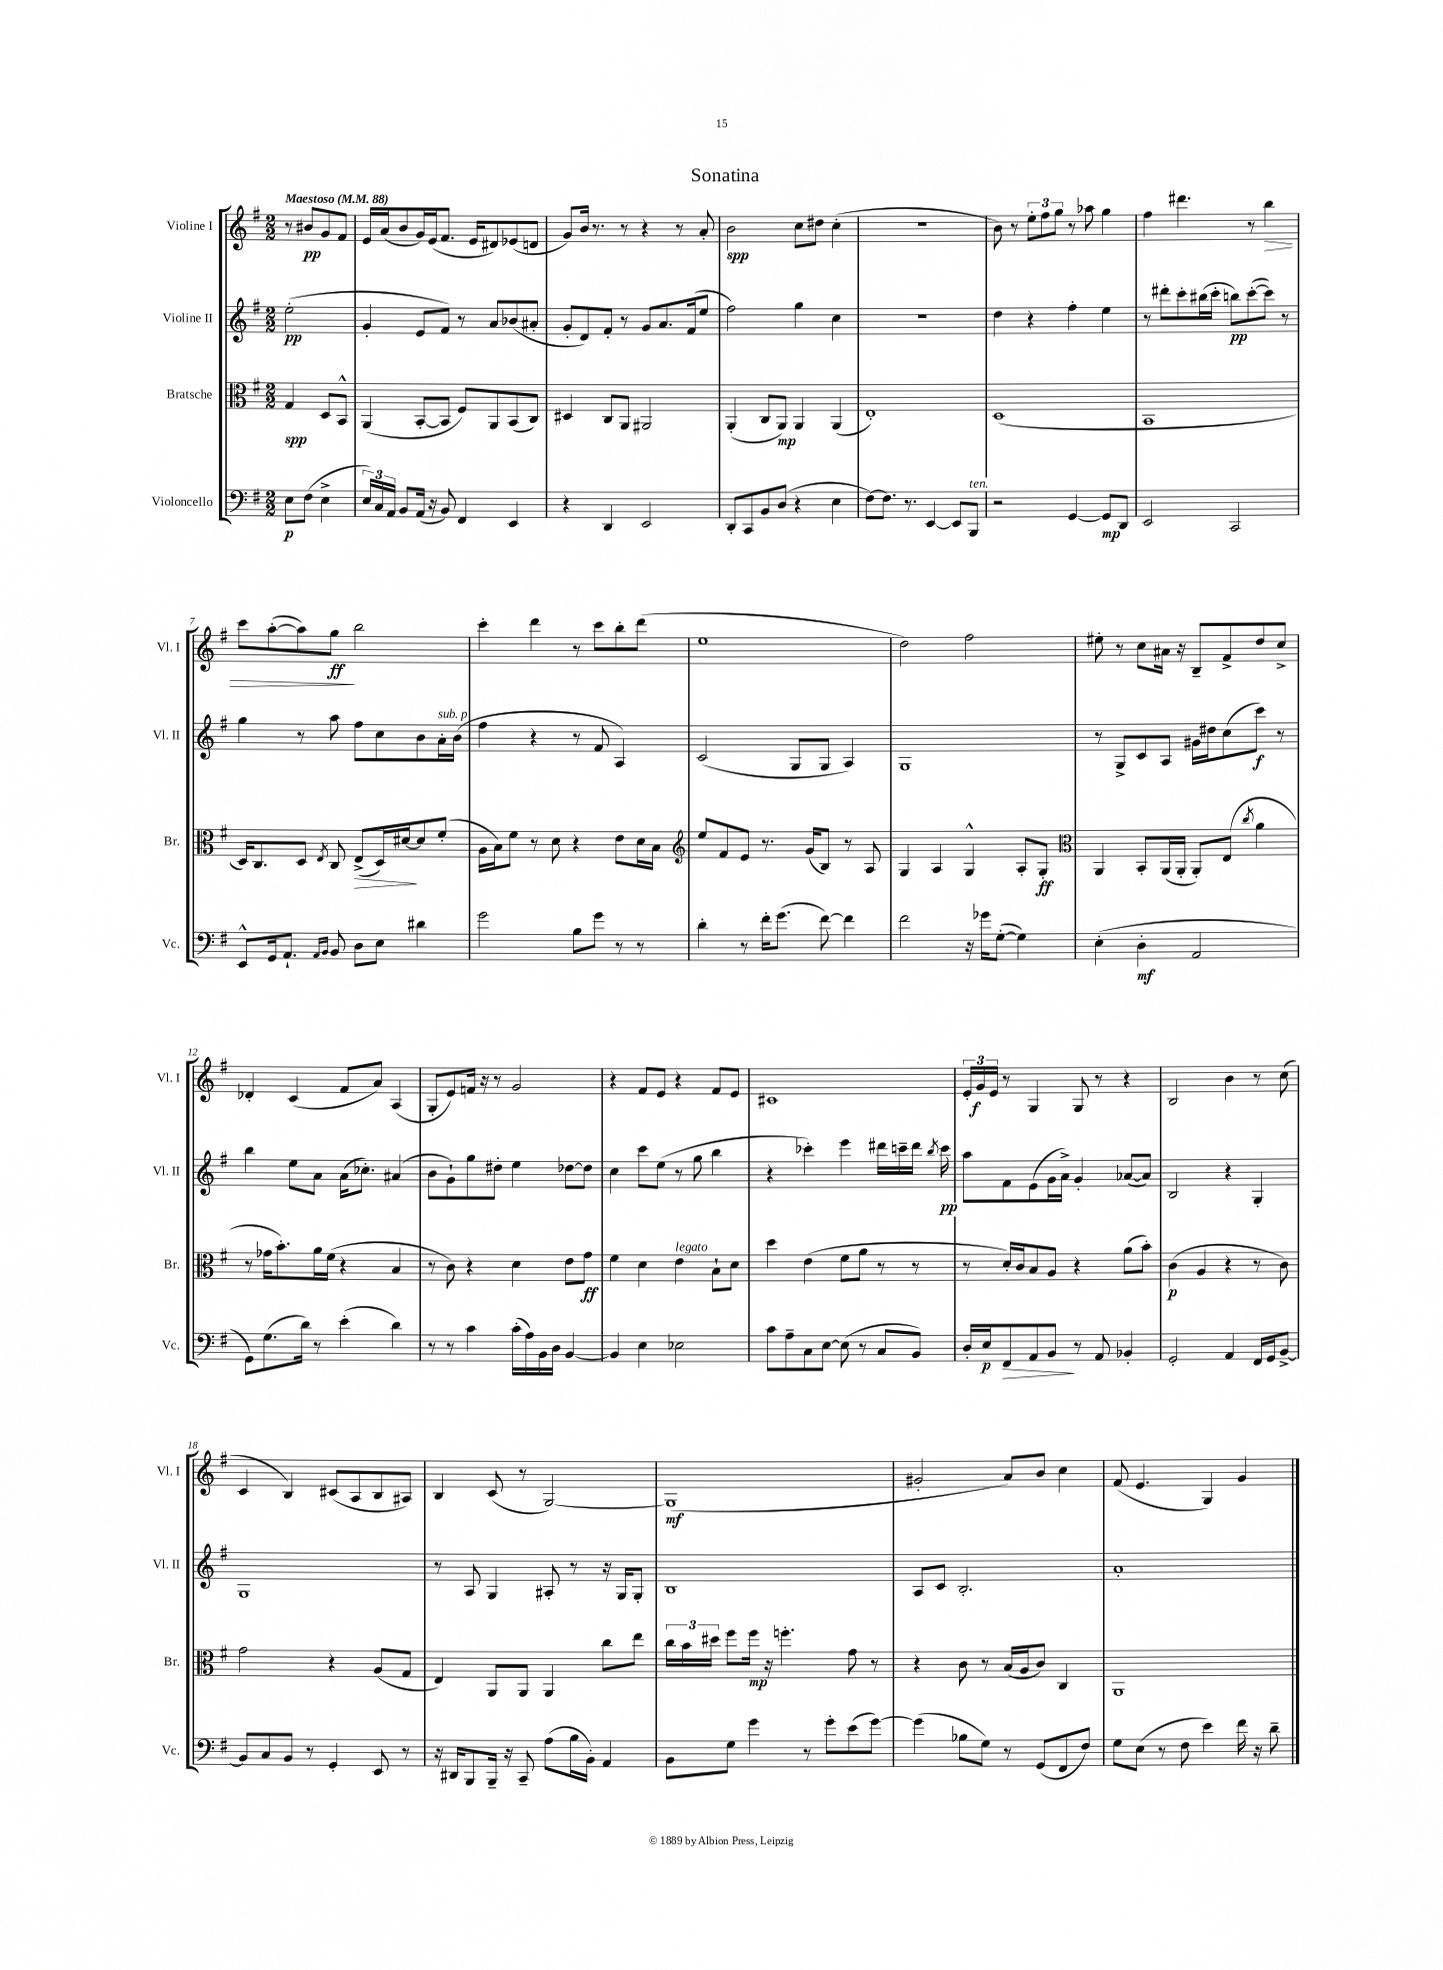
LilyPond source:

\header { title = "Sonatina" }
<<
\new StaffGroup <<
\new Staff = "s0" \with { instrumentName = "Violine I" shortInstrumentName = "Vl. I" } {
    \clef treble \key g \major \numericTimeSignature \time 2/2 \partial 2 \tempo "Maestoso" 4 = 88
    \autoBeamOff r8 bis'8[\pp g'8 fis'8] |
    e'16[ a'16( b'8 g'16) e'16( fis'8.] e'16[ dis'8) ees'8( d'8] |
    g'8[) b'16] r8. r8 r4 r8 a'8-. |
    b'2\spp c''8[ dis''8] c''4-.( |
    R1 |
    b'8) r8 \tuplet 3/2 { e''8[-. fis''8 g''8] } r8 aes''8 g''4 |
    fis''4 dis'''4. r8 b''4\> |
    c'''8[ a''8~-.( a''8) g''8]\ff\! b''2 |
    c'''4-. d'''4 r8 c'''8[ b''8-. d'''8]( |
    e''1 |
    d''2) fis''2 |
    eis''8-. r8 c''8[ ais'16] r16 b8[-- fis'8-> d''8 c''8]-> |
    des'4-. c'4( fis'8[ a'8]) a4( |
    g8[-. e'8) f'16] r16 r8 g'2 |
    r4 fis'8[ e'8] r4 fis'8[ e'8] |
    cis'1 |
    \tuplet 3/2 { e'16[-. g'16\f e'16] } r8 g4 g8 r8 r4 |
    b2 b'4 r8 c''8( |
    c'4 b4) cis'8[( a8 b8 ais8]) |
    b4 c'8( r8 g2~) |
    g1\mf( |
    gis'2-. a'8[) b'8] c''4 |
    fis'8( e'4. g4) g'4 \bar "|." |
}
\new Staff = "s1" \with { instrumentName = "Violine II" shortInstrumentName = "Vl. II" } {
    \clef treble \key g \major \numericTimeSignature \time 2/2 \partial 2
    \autoBeamOff e''2-.\pp( |
    g'4-. e'8[ fis'8]) r8 a'8[ bes'8( ais'8]-. |
    g'8[-. d'8) fis'8]-. r8 g'8[ a'8. fis'16( e''8] |
    fis''2) g''4 c''4 |
    R1 |
    d''4 r4 fis''4-. e''4 |
    r8 dis'''8[-. c'''8-. bis''16( c'''16]-. b''8[\pp) c'''8~-.( c'''8]) r8 |
    g''4 r8 a''8 fis''8[ c''8 b'8 a'16-.^\markup { \italic "sub. p" } b'16]( |
    fis''4 r4 r8 fis'8 a4) |
    c'2( g8[ g8] a4) |
    g1 |
    r8 g8[-> c'8 a8] gis'16[ dis''16 c''8( c'''8]\f) r8 |
    b''4 e''8[ a'8] a'16[( ces''8.]-.) ais'4( |
    b'8[ g'8-!) g''8 dis''8]-. e''4 des''8[~ des''8] |
    c''4 c'''8[ e''8]( r8 g''8 b''4 |
    r4 ces'''4-.) e'''4 dis'''16[ c'''16-- dis'''16] \acciaccatura { b''8 } c'''16\pp |
    a''8[ fis'8 e'8( g'16 a'16]->) g'4-. aes'8[~( aes'8]) |
    b2 r4 g4-. |
    g1 |
    r8 a8 g4 ais8-. r8 r16 g16[ g8]-. |
    b1 |
    a8[ c'8] b2.-. |
    a'1-. \bar "|." |
}
\new Staff = "s2" \with { instrumentName = "Bratsche" shortInstrumentName = "Br." } {
    \clef alto \key g \major \numericTimeSignature \time 2/2 \partial 2
    \autoBeamOff g4\spp d8[ b,8]-^ |
    a,4( b,8[~-. b,8] fis8[) a,8 b,8( c8]) |
    dis4 c8[ a,8] ais,2 |
    a,4-.( c8[ a,8]\mp) a,4 a,4( |
    e1-.) |
    d1( |
    b,1 |
    d16[) c8. d8] \acciaccatura { e8 } c8 e8[->\>( d16) dis'16~\! dis'8 fis'8]-.( |
    a16[ b16) fis'8] r8 d'8 r4 e'8[ d'16 b16] |
    \clef treble e''8[ fis'8 e'8] r8. g'16[( b8]) r8 a8 |
    g4 a4 g4-^ a8[-. g8]-.\ff |
    \clef alto a,4 b,8[-. a,16( a,16]-. a,8[-.) e8]( \acciaccatura { c''8 } a'4 |
    r8 ges'16[ b'8.-.) a'16 fis'16]( r4 b4 |
    r8 c'8) r4 d'4 e'8[ g'8]\ff |
    fis'4 d'4 e'4^\markup { \italic "legato" } b8[-! d'8] |
    d''4 e'4( fis'8[ a'8] r8 r8 |
    r8 d'16[-.) c'16 b8 a8] r4 a'8[( b'8]-.) |
    c'4\p( a4 r4 r8 c'8) |
    g'2 r4 a8[( g8] |
    e4) a,8[ a,8] a,4 c''8[ e''8] |
    \tuplet 3/2 { c''16[ b'16 dis''16] } fis''8[ fis''16]\mp r16 f''4.-. g'8 r8 |
    r4 c'8 r8 b16[( a16 c'8]) c4 |
    a,1 \bar "|." |
}
\new Staff = "s3" \with { instrumentName = "Violoncello" shortInstrumentName = "Vc." } {
    \clef bass \key g \major \numericTimeSignature \time 2/2 \partial 2
    \autoBeamOff e8[\p fis8]( e4-> |
    \tuplet 3/2 { e16[) c16 a,16] } b,8[ a,16]( r16 b,8) fis,4 e,4 |
    r4 d,4 e,2 |
    d,8[-. c,8 b,8 d8]( r4 e4 |
    fis8[~) fis8.] r8. e,4~ e,8[ b,,8]^\markup { \italic "ten." } |
    r2 g,4~ g,8[\mp d,8] |
    e,2 c,2 |
    e,8[-^ g,16 a,8.]-! \grace { a,16[ b,16] } b,8 d8[ e8] dis'4 |
    g'2 b8[ g'8] r8 r8 |
    d'4-. r8 fis'16[-. g'8.]( fis'8~) fis'4 |
    fis'2 r16 ges'16[ g8]~-.( g4) |
    e4-.( d4-.\mf a,2 |
    g,8[) g8.( d'16]) r8 e'4-.( d'4) |
    r8 r8 c'4 c'16[-.( a16) b,16 d16] b,4~ |
    b,4 e4 ees2 |
    c'8[ a8-- c8 e8]~ e8( r8 c8[ b,8]) |
    d16[-. e16\p fis,8\> a,8 b,8]\! r8 a,8 bes,4-. |
    g,2-. a,4 fis,16[ g,16 b,8]~-> |
    b,8[ c8 b,8] r8 g,4-. e,8 r8 |
    r16 dis,16[ b,,8 b,,16]-- r16 c,8-- a8[( b16 b,16]-.) a,4 |
    b,8[ g8] g'4 r8 g'8[-. e'8( g'8]~) |
    g'4( bes8[ g8]) r8 g,8[( fis,8 fis8]) |
    g8[ e8]( r8 fis8 e'4) fis'16 r16 d'8-- \bar "|." |
}
>>
>>
